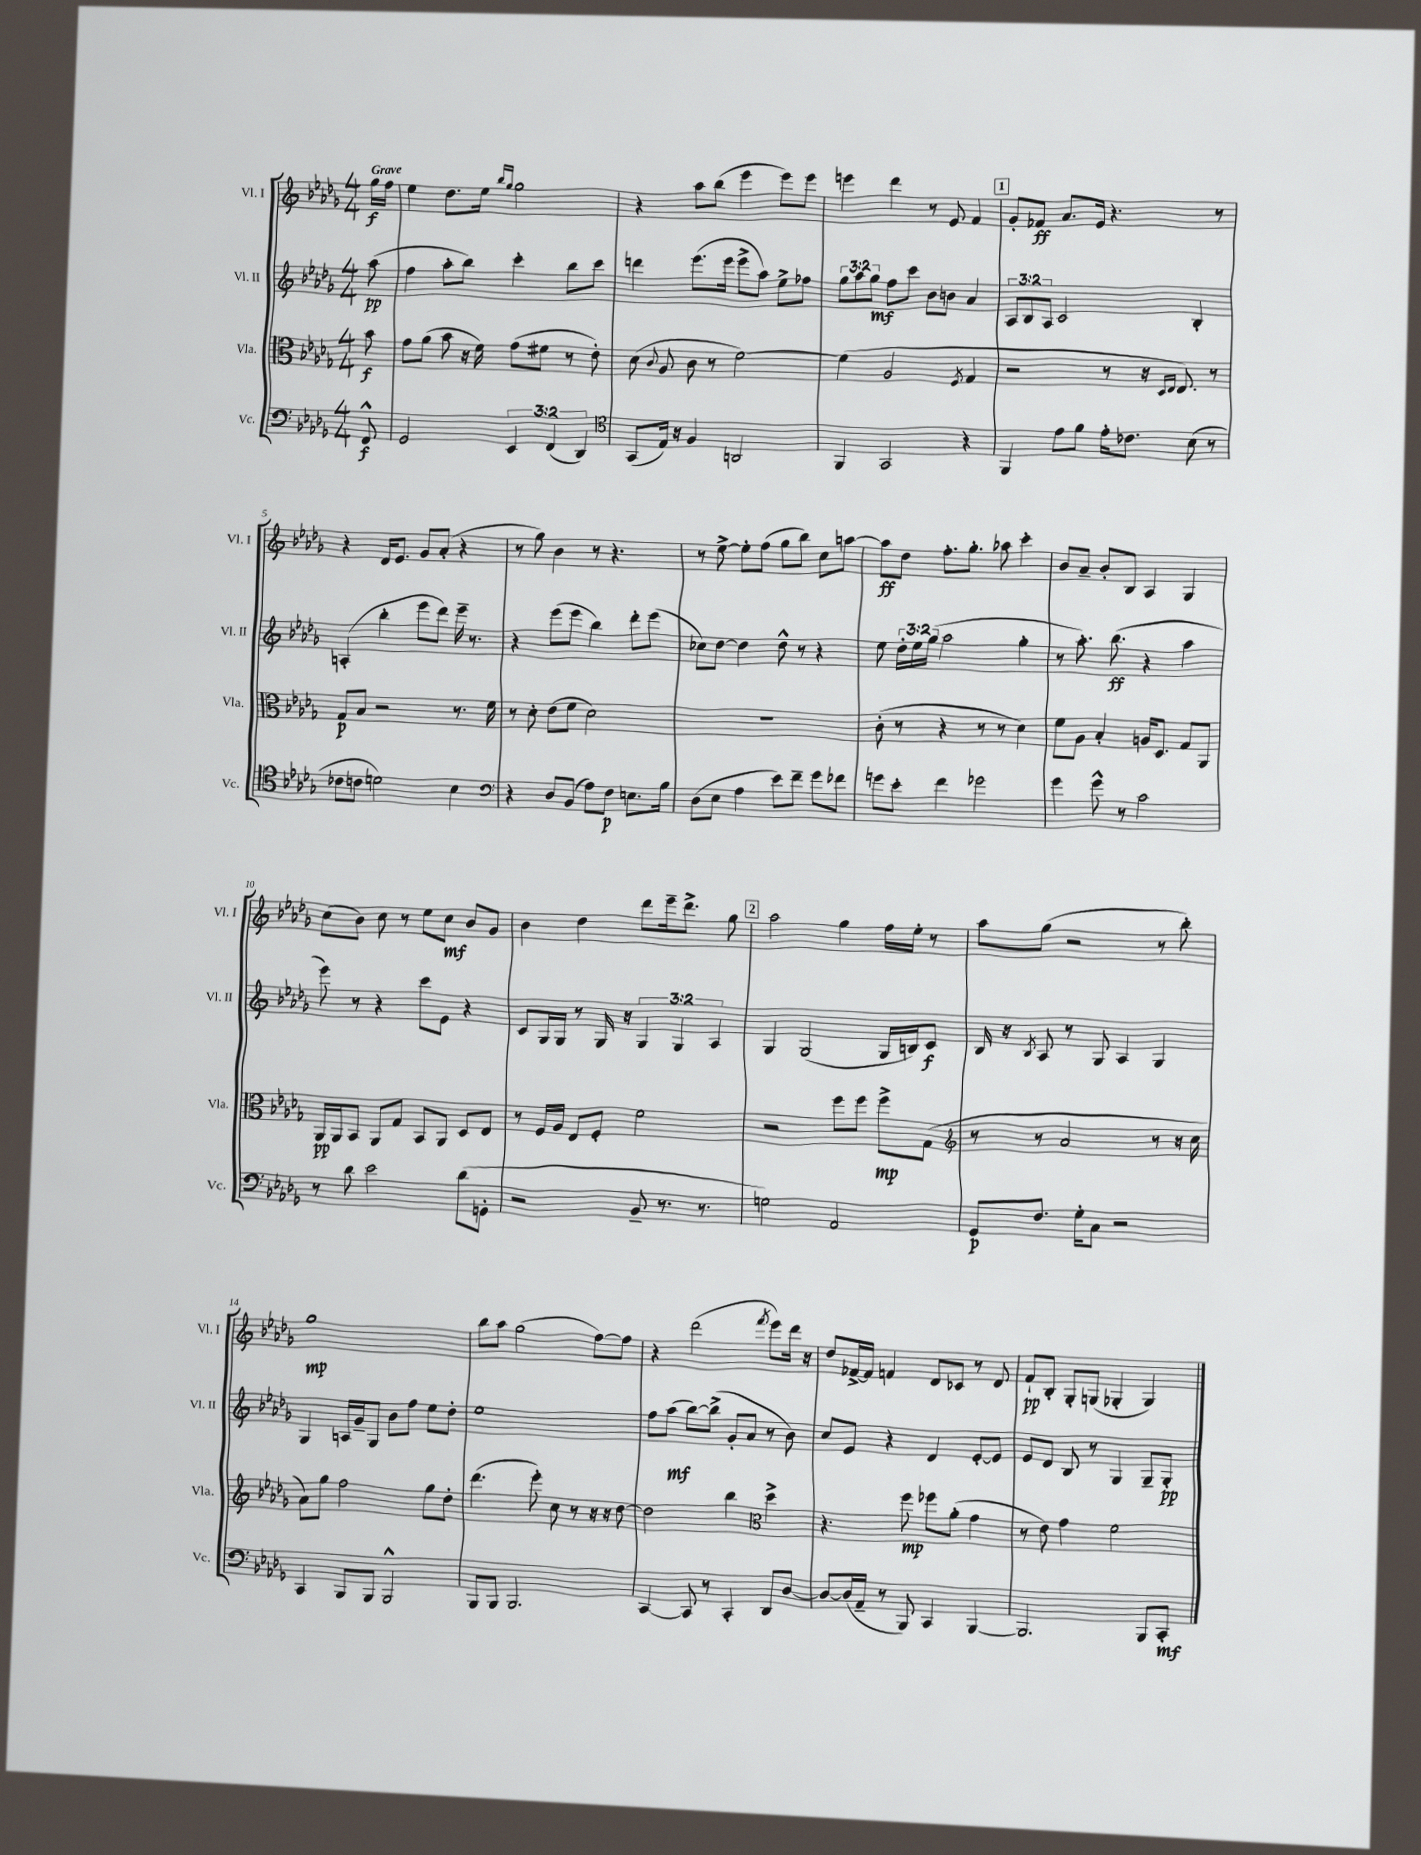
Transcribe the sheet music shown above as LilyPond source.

<<
\new StaffGroup <<
\new Staff = "s0" \with { instrumentName = "Vl. I" shortInstrumentName = "Vl. I" } {
    \clef treble \key des \major \numericTimeSignature \time 4/4 \partial 8 \tempo "Grave"
    \autoBeamOff ges''16[\f f''16] |
    ees''4 des''8.[ ees''16] \grace { bes''16[ ges''16] } ges''2 |
    r4 aes''8[ bes''8]( ees'''4 ees'''8[) ees'''8] |
    e'''4 des'''4 r8 ees'8 f'4 |
    \mark \markup { \box "1" } ges'8[-. fes'8]\ff aes'8.[ ees'16] r4. r8 |
    r4 des'16[ ees'8.] ges'8[ aes'8]-.( r4 |
    r8 ges''8) bes'4 r8 r4. |
    r8 ees''8~-> ees''8[-. f''8]( ges''8[ bes''8]) c''8[ a''8]~ |
    a''8[\ff des''8] f''8.[-. ges''8.]-. aes''8 c'''4-. |
    bes'8[ aes'8]-- bes'8[-. bes8] aes4 ges4 |
    c''8[( bes'8]) c''8 r8 ees''8[ c''8]\mf bes'8[ ges'8] |
    bes'4 des''4 des'''8[ ees'''16-- des'''8.]-> ges''8 |
    \mark \markup { \box "2" } aes''2 ges''4 f''16[ ees''16]-. r8 |
    aes''8[ ges''8]( r2 r8 bes''8-.) |
    ges''1\mp |
    bes''8[ aes''8] ges''2( f''8[~) f''8] |
    r4 des'''2( \acciaccatura { f'''8 } ees'''8[) des'''16] r16 |
    des''8[ fes'16~-> fes'16] f'4 des'8[ ces'8] r8 des'8 |
    f'8[-!\pp bes8]-. ges8[-. g8]( ges4-. ges4) \bar "|." |
}
\new Staff = "s1" \with { instrumentName = "Vl. II" shortInstrumentName = "Vl. II" } {
    \clef treble \key des \major \numericTimeSignature \time 4/4 \override Staff.TupletNumber.text = #tuplet-number::calc-fraction-text \partial 8
    \autoBeamOff aes''8\pp( |
    f''4 aes''8[-. bes''8]) c'''4-. bes''8[ c'''8] |
    d'''4 ees'''8.[( ees'''16] ees'''8[-> aes''8]) ees''8[-> fes''8] |
    \tuplet 3/2 { ges''8[ aes''8 ges''8]\mf } f''8[ c'''8] bes'8[ b'8] aes'4 |
    \mark \markup { \box "1" } \tuplet 3/2 { aes8[ bes8 aes8] } c'2 bes4-. |
    a4-.( bes''4-. ees'''8[ des'''8]) ees'''16-- r8. |
    r4 ees'''8[( ees'''8] bes''4) des'''8[-. ees'''8]( |
    ces''8[) des''8]~ des''4 des''8-^ r8 r4 |
    ees''8 \tuplet 3/2 { des''16[-. ees''16 ges''16]( } aes''2 ges''4-. |
    r8 aes''8.-.) bes''8.\ff( r4 aes''4 |
    ees'''8) r8 r4 c'''8[ ees'8] r4 |
    c'8[ ges16 ges16] r8 ges16 r16 \tuplet 3/2 { ges4 ges4 aes4 } |
    \mark \markup { \box "2" } ges4 ges2( ges16[ b16) c'8]\f |
    bes16 r16 \acciaccatura { bes8 } aes8 r8 ges8 aes4 ges4 |
    ges4 a16[ ges'16-- ges8] bes'8[ f''8] ees''8[ des''8]-. |
    ees''1 |
    f''8[ aes''8]\mf( bes''8[~) bes''8]->( ges'8[-. aes'8] r8 bes'8) |
    c''8[ ees'8] r4 des'4 ees'8[~-. ees'8] |
    ees'8[ des'8] bes8 r8 ges4 ges8[-- ges8]-.\pp \bar "|." |
}
\new Staff = "s2" \with { instrumentName = "Vla." shortInstrumentName = "Vla." } {
    \clef alto \key des \major \numericTimeSignature \time 4/4 \partial 8
    \autoBeamOff bes'8\f |
    ges'8[ aes'8]( bes'8 r16 f'16) ges'8[( fis'8] r8 ees'8-.) |
    des'8( \appoggiatura { c'8 } aes8 c'8 r8 f'2~) |
    f'4( aes2 \acciaccatura { f8 } ges4 |
    \mark \markup { \box "1" } r2 r8 r16 \grace { des16[ ees16] } ees8.) r8 |
    ges8[\p bes8] r2 r8. f'16 |
    r8 des'8-. ees'8[( f'8] des'2) |
    R1 |
    c'8-.( r8 r4 r8 r8 des'4) |
    f'8[ aes8] bes4-. a16[ des8.] ges8[ aes,8] |
    aes,16[\pp aes,16 bes,8] aes,8[ ges8] bes,8[ aes,8] des8[ ees8] |
    r8 f16[ aes16] ees8[ f8]-. f'2 |
    \mark \markup { \box "2" } r2 f''8[ f''8] f''8[->\mp ges8]( |
    \clef treble r8 r8 aes'2 r8 r16 c''16 |
    aes'8[) ges''8] f''2 ges''8[ des''8]-. |
    des'''4.( ees'''8-.) c''8 r8 r16 r16 des''8~ |
    des''2 bes''4 \clef alto des''4-> |
    r4. f''8\mp fes''8[ aes'8]-.( ges'4 |
    r8 ees'8) ges'4 f'2 \bar "|." |
}
\new Staff = "s3" \with { instrumentName = "Vc." shortInstrumentName = "Vc." } {
    \clef bass \key des \major \numericTimeSignature \time 4/4 \override Staff.TupletNumber.text = #tuplet-number::calc-fraction-text \partial 8
    \autoBeamOff f,8-^\f |
    ges,2 \tuplet 3/2 { ees,4 f,4( des,4) } |
    \clef tenor ges,8[( ees16]) r16 f4 a,2 |
    f,4 ges,2 r4 |
    \mark \markup { \box "1" } f,4 ees'8[ f'8] ees'16[-. ces'8.] bes8( r8 |
    ces'8[ c'8] d'2) bes4 |
    \clef bass r4 des8[ bes,8]( aes8[) f8]\p e8.[ bes16] |
    des8[( ees8] aes4 ees'8[) f'8]-- ges'8[ fes'8] |
    g'8[ ees'8]-. f'4 ges'2 |
    ges'4 ges'8-^ r8 c'2 |
    r8 des'8 ees'2 des'8[( g,8]-. |
    r2 bes,8-- r8. r8. |
    \mark \markup { \box "2" } g2) aes,2 |
    ges,8[\p f8.] ges16[-. c8] r2 |
    c,4 bes,,8[ bes,,8] bes,,2-^ |
    bes,,8[ bes,,8] bes,,2. |
    c,4~ c,8 r8 c,4-. des,8[ des8]~ |
    des8[~ des16( aes,16]-- r8 bes,,8) c,4 bes,,4~ |
    bes,,2. bes,,8[ c,8]-.\mf \bar "|." |
}
>>
>>
